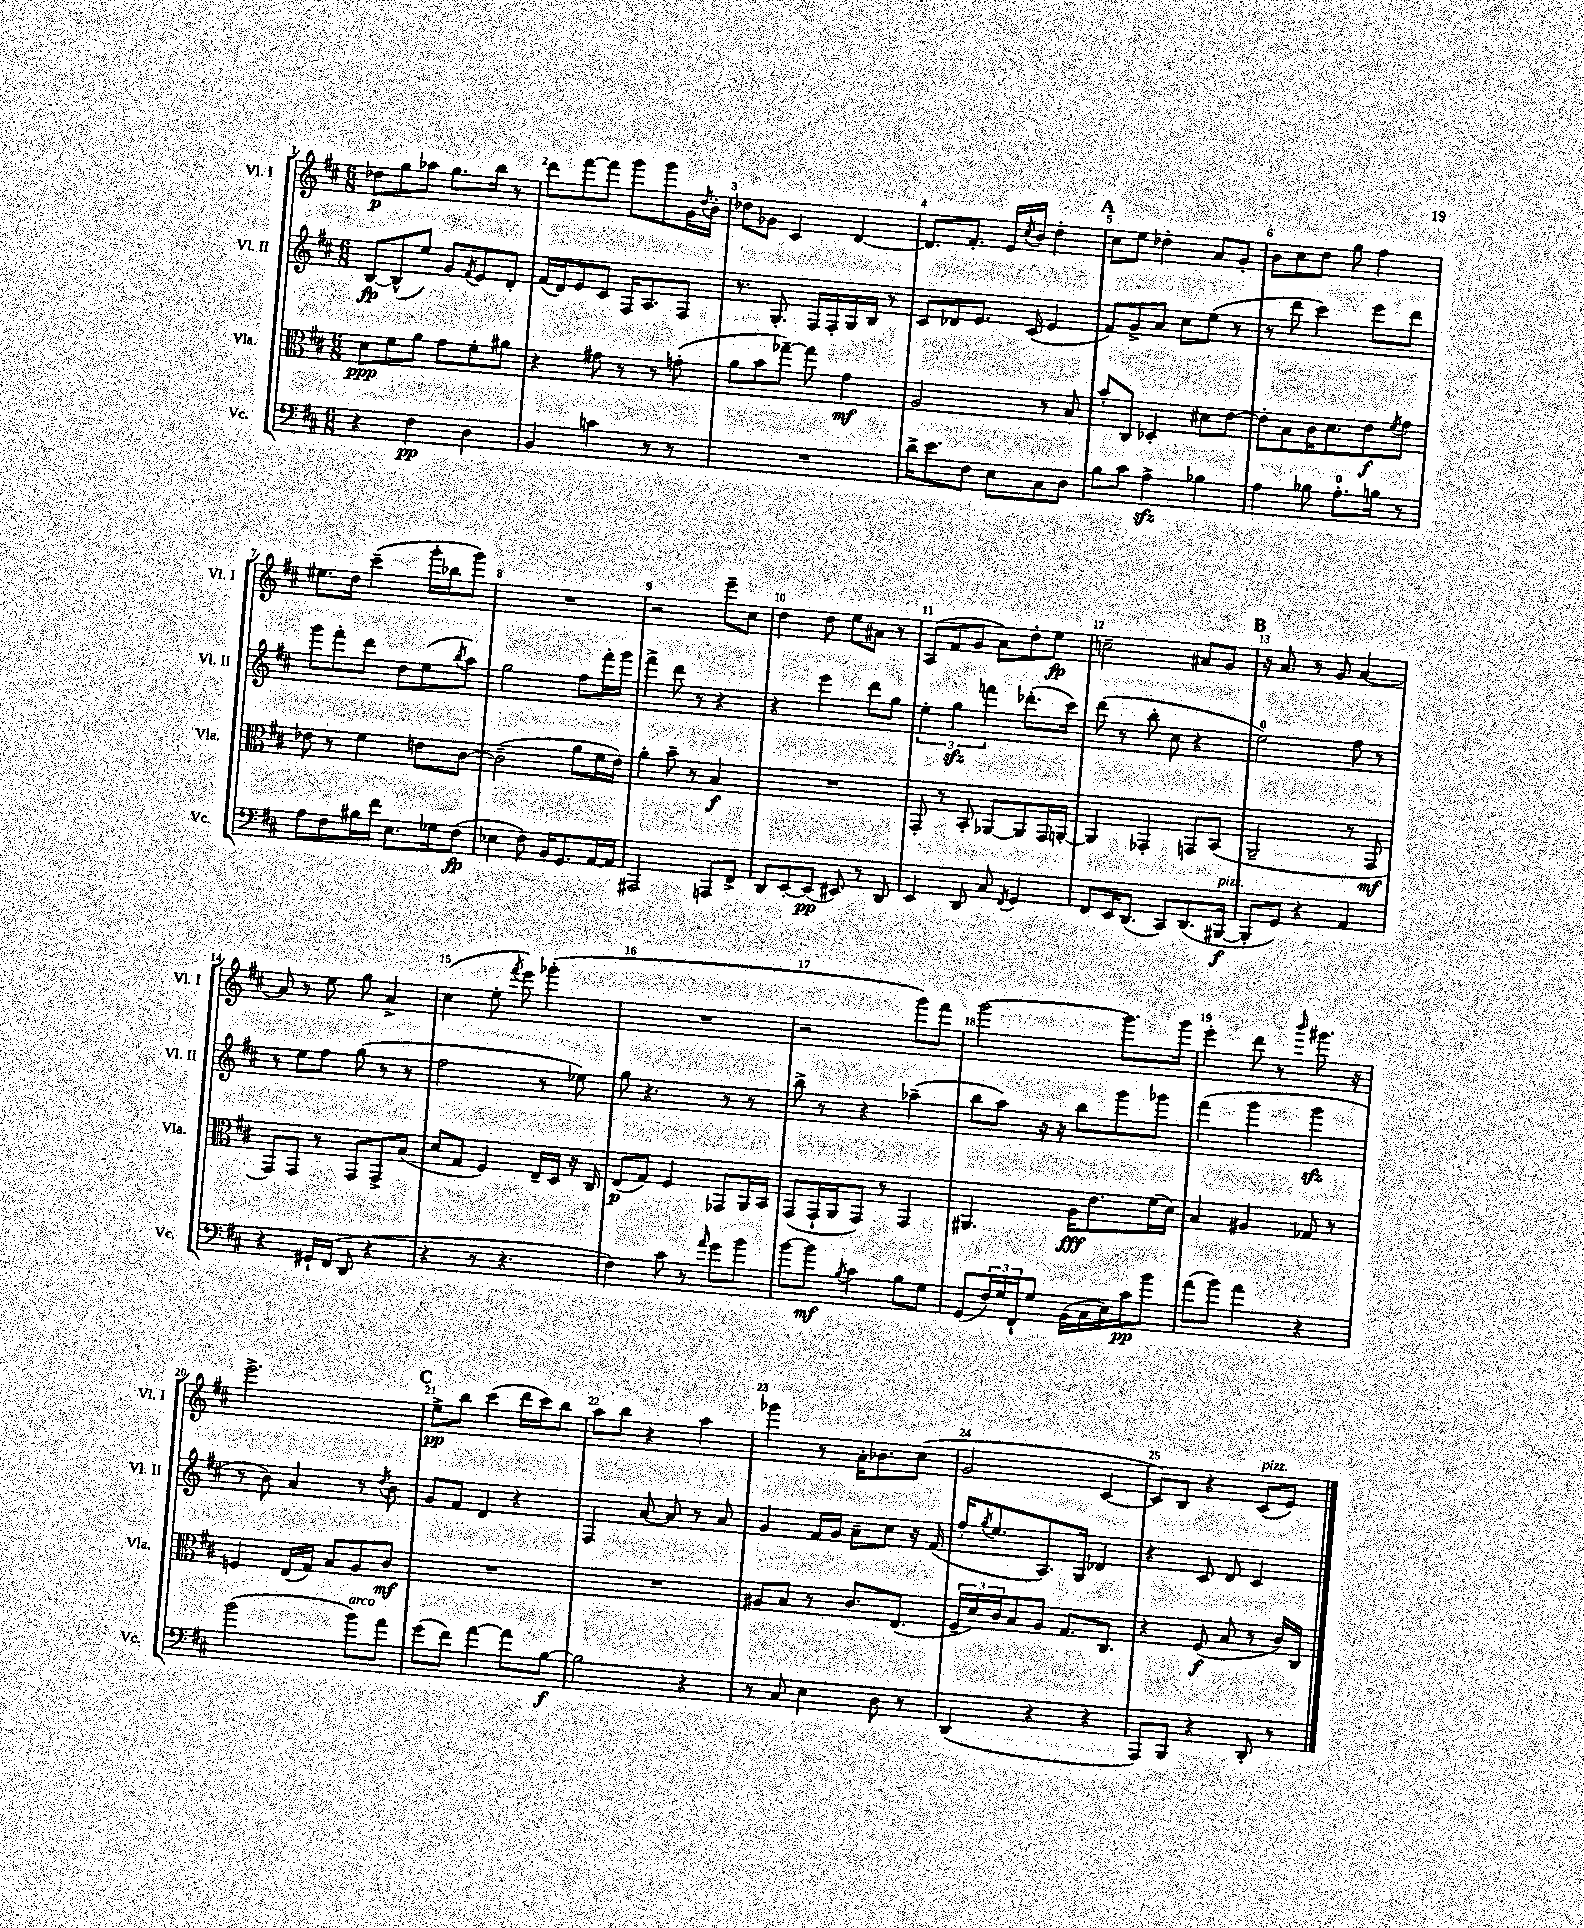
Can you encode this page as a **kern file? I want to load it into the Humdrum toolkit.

**kern	**dynam	**kern	**dynam	**kern	**dynam	**kern	**dynam
*part4	*part4	*part3	*part3	*part2	*part2	*part1	*part1
*staff4	*staff4	*staff3	*staff3	*staff2	*staff2	*staff1	*staff1
*I"Vc.	*	*I"Vla.	*	*I"Vl. II	*	*I"Vl. I	*
*I'Vc.	*	*I'Vla.	*	*I'Vl. II	*	*I'Vl. I	*
*clefF4	*	*clefC3	*	*clefG2	*	*clefG2	*
*k[f#c#]	*	*k[f#c#]	*	*k[f#c#]	*	*k[f#c#]	*
*M6/8	*	*M6/8	*	*M6/8	*	*M6/8	*
=1	=1	=1	=1	=1	=1	=1	=1
4r	.	8d\L	ppp	[8B/L	fp	8dd-X\L	p
.	.	8f#\	.	(8B^^/]	.	8gg\	.
4F#\	pp	8a\J	.	8ee/J)	.	8aa-X\J	.
.	.	8g\L	.	8g/L	.	8.gg\L	.
.	.	.	.	8qf#/	.	.	.
4D\	.	8f#'\	.	8e/	.	.	.
.	.	.	.	.	.	16bb\Jk	.
.	.	8a#X\J	.	8d'/J	.	8r	.
=2	=2	=2	=2	=2	=2	=2	=2
4BB/	.	4r	.	(16f#/LL	.	8ddd\L	.
.	.	.	.	16d/J)	.	.	.
.	.	.	.	8e/	.	[8fff#\	.
4cn\	.	8g#X\	.	8c#/J	.	8fff#\J]	.
.	.	8r	.	16F#/KL	.	8ggg\L	.
.	.	.	.	8.A/	.	.	.
8r	.	8r	.	.	.	8ggg\	.
8r	.	(8gn'\	.	8F#/J	.	16g\L	.
.	.	.	.	.	.	8qdd/	.
.	.	.	.	.	.	16b'\JJ	.
=3	=3	=3	=3	=3	=3	=3	=3
2.r	.	8a\L	.	8.r	.	8dd-X\L	.
.	.	8b\	.	.	.	8g-X\J	.
.	.	.	.	8.G'/	.	.	.
.	.	[8gg-X~\J)	.	.	.	4c#/	.
.	.	8gg-\]	.	16F#/LL	.	.	.
.	.	.	.	16F#'/	.	.	.
.	.	4g\	mf	16G/	.	[4d/	.
.	.	.	.	16B/JJ	.	.	.
.	.	.	.	8r	.	.	.
=4	=4	=4	=4	=4	=4	=4	=4
16d^\KL	.	2A/	.	8c#/L	.	8.d/L]	.
8.e\	.	.	.	.	.	.	.
.	.	.	.	8d-X/	.	.	.
.	.	.	.	.	.	8.f#'/J	.
8F#\J	.	.	.	8.e/J	.	.	.
8E\L	.	.	.	.	.	16e/LL	.
.	.	.	.	.	.	8qcc#/	.
.	.	.	.	(16c#/	.	16b/JJ	.
8C#\	.	8r	.	4e/	.	4dd'\	.
8D\J	.	8B/	.	.	.	.	.
!!LO:REH:place=s1:t=A
=5	=5	=5	=5	=5	=5	=5	=5
8B\L	.	8b'/L	.	8f#/L)	.	8cc#\L	.
8c#\J	.	8C#/J	.	8g^/	.	8ee\J	.
4Azz^\	.	4D-X'/	.	8a/J	.	4dd-X'\	.
.	.	.	.	8cc#\L	.	.	.
4B-X\	.	8d#X\L	.	(8ee\J	.	8a/L	.
.	.	[8e\J	.	8r	.	8g'/J	.
=6	=6	=6	=6	=6	=6	=6	=6
4A\	.	8e'\L]	.	8r	.	8b\L	.
.	.	8B\	.	8ddd\	.	8cc#\	.
8B-X\	.	16c#\K	.	4ccc#\)	.	8dd\J	.
.	.	8.d\	.	.	.	.	.
8.A'\L	.	.	.	.	.	8gg\	.
.	.	8e\	f	8eee\L	.	4ff#\	.
16Bn\Jk	.	.	.	.	.	.	.
.	.	8qf#/	.	.	.	.	.
8r	.	8g\J	.	8ddd\J	.	.	.
!!LO:LB:g=z
=7	=7	=7	=7	=7	=7	=7	=7
8A\L	.	8e-X\	.	8ggg\L	.	8.ee#X\L	.
8F#\	.	8r	.	8fff#'\	.	.	.
.	.	.	.	.	.	16dd\Jk	.
16B#X\L	.	4f#\	.	8ddd\J	.	(4ccc#~\	.
16f#\JJ	.	.	.	.	.	.	.
8.E\L	.	.	.	8dd\L	.	.	.
.	.	8en\L	.	(8ee\	.	16ggg'\LL	.
16G-X\k	.	.	.	.	.	16bb-X\J	.
.	.	.	.	8qbb/	.	.	.
(8F#\J	fp	[8c#\J	.	8aa\J)	.	8ggg\J)	.
=8	=8	=8	=8	=8	=8	=8	=8
4E-X\	.	(2c#~\]	.	2gg\	.	2.r	.
8F#\)	.	.	.	.	.	.	.
16BB/KL	.	.	.	.	.	.	.
8.GG/	.	.	.	.	.	.	.
.	.	8a\L	.	8ff#\L	.	.	.
[16AA/L	.	16f#\L	.	16fff#'\L	.	.	.
16AA/JJ]	.	16e\JJ)	.	16ggg\JJ	.	.	.
=9	=9	=9	=9	=9	=9	=9	=9
2AAA#X/	.	4a'\	.	4fff#^\	.	2r	.
.	.	8b~\	.	8ddd\	.	.	.
.	.	8r	.	8r	.	.	.
8AAAn/L	.	4B/	f	4r	.	8eee~\L	.
8FF#^/J	.	.	.	.	.	8cc#\J	.
=10	=10	=10	=10	=10	=10	=10	=10
8DD/L	.	2.r	.	4r	.	4dd\	.
[8EE'/	.	.	.	.	.	.	.
(8EE/J]	pp	.	.	4eee\	.	8dd\	.
8EE#X/)	.	.	.	.	.	8ee\L	.
8r	.	.	.	8ddd\L	.	8a#X\J	.
8DD/	.	.	.	8gg\J	.	8r	.
=11	=11	=11	=11	=11	=11	=11	=11
4EE/	.	8GG'/	.	6ee'\	.	(8A/L	.
.	.	8r	.	.	.	8f#/	.
.	.	.	.	6ggzz\	.	.	.
8DD/	.	8BB'/	.	.	.	8g/J	.
.	.	.	.	6fffn\	.	.	.
8C#/	.	[8AA-X/L	.	.	.	8a\L)	.
8qFF#/	.	.	.	.	.	.	.
4GG/	.	8AA-/]	.	(8.ddd-X'\L	.	8dd'\	.
.	.	16GG/L	.	.	.	8ee\J	fp
.	.	[16AAn'/JJ	.	16ccc#\Jk)	.	.	.
=12	=12	=12	=12	=12	=12	=12	=12
8FF#/L	.	4AA/]	.	(8ddd\	.	2ccn~\	.
16EE/K	.	.	.	8r	.	.	.
(8.DD/J	.	.	.	.	.	.	.
.	.	4GG-X'/	.	8bb'\	.	.	.
8CC#/L)	.	.	.	8cc#\	.	.	.
(8.DD/	.	8GGn/L	.	4r	.	8a#X/L	.
.	.	(8BB/J	.	.	.	8g/J	.
!LO:TX:a:i:t=pizz.	!	!	!	!	!	!	!
[16BBB#X/Jk	f	.	.	.	.	.	.
!!LO:REH:place=s1:t=B
=13	=13	=13	=13	=13	=13	=13	=13
8BBB#'/L]	.	2AA~/	.	2ee\)	.	16r	.
.	.	.	.	.	.	8.a/	.
8GG/J)	.	.	.	.	.	.	.
4r	.	.	.	.	.	8r	.
.	.	.	.	.	.	8g/	.
4AA/	.	8r	.	8ff#\	.	[4a/	.
.	.	8GG/	mf	8r	.	.	.
!!LO:LB:g=z
=14	=14	=14	=14	=14	=14	=14	=14
4r	.	8GG/L)	.	8r	.	8a/]	.
.	.	8GG/J	.	8ee\L	.	8r	.
16GG#X`/LL	.	8r	.	8ff#\J	.	8ee\	.
(16FF#/JJ	.	.	.	.	.	.	.
8DD/	.	8GG/L	.	(8gg\	.	8gg\	.
4r	.	8GG^/	.	8r	.	4a^/	.
.	.	(8B/J	.	8r	.	.	.
=15	=15	=15	=15	=15	=15	=15	=15
4r	.	8d/L	.	2ff#\	.	(4cc#\	.
.	.	8G/J	.	.	.	.	.
8r	.	4F#/)	.	.	.	8ee'\	.
.	.	.	.	.	.	8qfff#/	.
4.r	.	.	.	.	.	8eee\)	.
.	.	16E~/LL	.	8r	.	(4ggg-X'\	.
.	.	16D/JJ	.	.	.	.	.
.	.	16r	.	8ee-X\)	.	.	.
.	.	16C#/	.	.	.	.	.
=16	=16	=16	=16	=16	=16	=16	=16
4F#\)	.	(8E/L	p	8gg\	.	2.r	.
.	.	8G/J)	.	4.r	.	.	.
8c#\	.	4F#/	.	.	.	.	.
8r	.	.	.	.	.	.	.
16qqa/	.	.	.	.	.	.	.
8g\L	.	8GG-X/L	.	8r	.	.	.
8b\J	.	16AA/L	.	8r	.	.	.
.	.	16BB/JJ	.	.	.	.	.
=17	=17	=17	=17	=17	=17	=17	=17
[8b\L	.	(8GG/L	.	8bb^\	.	2r	.
8b\J]	mf	16GG`/L	.	8r	.	.	.
.	.	16AA/J	.	.	.	.	.
8qB/	.	.	.	.	.	.	.
4c#\	.	8GG/J)	.	4r	.	.	.
.	.	8r	.	.	.	.	.
8B\L	.	4GG/	.	(4aa-X~\	.	8ggg\L)	.
8G\J	.	.	.	.	.	8fff#\J	.
=18	=18	=18	=18	=18	=18	=18	=18
(8GG/L	.	4.AA#X/	.	8bb\L	.	[2ggg\	.
24F#/L)	.	.	.	8aa\J)	.	.	.
24G/	.	.	.	.	.	.	.
24FF#`/J	.	.	.	.	.	.	.
8G/J	.	.	.	16r	.	.	.
.	.	.	.	16r	.	.	.
(16BB\LL	.	16A\KL	fff	8bb\L	.	.	.
16C#\	.	8.e\	.	.	.	.	.
16E\)	.	.	.	8ggg\	.	8.ggg\L]	.
16c#\J	pp	.	.	.	.	.	.
8b\J	.	(16f#\L	.	8ggg-X\J	.	.	.
.	.	16d\JJ)	.	.	.	16ggg\Jk	.
=19	=19	=19	=19	=19	=19	=19	=19
(8a\L	.	4B/	.	(4fff#\	.	4eee'\	.
8b\J)	.	.	.	.	.	.	.
4a\	.	4A#X/	.	4ggg\	.	8ddd\	.
.	.	.	.	.	.	8r	.
.	.	.	.	.	.	16qqbbb/	.
4r	.	8G-X/	.	4gggzz\	.	8.ggg#X\	.
.	.	8r	.	.	.	.	.
.	.	.	.	.	.	16r	.
!!LO:LB:g=z
=20	=20	=20	=20	=20	=20	=20	=20
(2b\	.	4Fn/	.	8r	.	2.eee^\	.
.	.	.	.	8b\)	.	.	.
.	.	(16E/LL	.	4a/	.	.	.
.	.	16G/JJ)	.	.	.	.	.
.	.	8B/L	.	.	.	.	.
!LO:TX:a:i:t=arco	!	!	!	!	!	!	!
8b\L)	.	8A/	.	8r	.	.	.
.	.	.	.	8qdd/	.	.	.
8a\J	.	8c#/J	mf	8b\	.	.	.
!!LO:REH:place=s1:t=C
=21	=21	=21	=21	=21	=21	=21	=21
(8g\L	.	2.r	.	8g/L	.	8ee^\L	pp
8f#\J)	.	.	.	8f#/J	.	8bb\J	.
[4a\	.	.	.	4d/	.	(4ccc#\	.
8a\L]	.	.	.	4r	.	16ddd\LL	.
.	.	.	.	.	.	16ccc#\J)	.
[8B\J	f	.	.	.	.	8bb\J	.
=22	=22	=22	=22	=22	=22	=22	=22
2B\]	.	2.r	.	4F#/	.	8aa\L	.
.	.	.	.	.	.	8bb\J	.
.	.	.	.	[8a/	.	4r	.
.	.	.	.	8a/]	.	.	.
4r	.	.	.	8r	.	4aa\	.
.	.	.	.	8a/	.	.	.
=23	=23	=23	=23	=23	=23	=23	=23
8r	.	8A#X/L	.	4g/	.	4ggg-X\	.
8C#/	.	8B/J	.	.	.	.	.
4E\	.	8r	.	16f#/LL	.	8r	.
.	.	.	.	16g/JJ	.	.	.
.	.	8.c#/L	.	8a~\L	.	16a'\KL	.
.	.	.	.	.	.	8.b-X\	.
8D\	.	.	.	8cc#\J	.	.	.
.	.	(8.E/J	.	.	.	.	.
8r	.	.	.	16r	.	(8cc#\J	.
.	.	.	.	(16f#/	.	.	.
=24	=24	=24	=24	=24	=24	=24	=24
(4DD/	.	24F#~/LL	.	16ff#'/KL	.	2g/	.
.	.	24d/)	.	.	.	.	.
.	.	.	.	8qgg/	.	.	.
.	.	.	.	8.ee/	.	.	.
.	.	24c#/J	.	.	.	.	.
.	.	8B/	.	.	.	.	.
4r	.	8A/J	.	8.A/)	.	.	.
.	.	8.G/L	.	.	.	.	.
.	.	.	.	16G/Jk	.	.	.
4r	.	.	.	4d-X/	.	[4c#/	.
.	.	8.C#/J	.	.	.	.	.
=25	=25	=25	=25	=25	=25	=25	=25
8AAA/L)	.	4r	.	4r	.	8c#/L])	.
8BBB/J	.	.	.	.	.	8B/J	.
4r	.	(8F#/	f	8c#/	.	4r	.
.	.	8B/	.	8d/	.	.	.
!	!	!	!	!	!	!LO:TX:a:i:t=pizz.	!
8DD'/	.	8r	.	4c#/	.	(8c#/L	.
8r	.	16c#/LL)	.	.	.	8e/J)	.
.	.	16C#/JJ	.	.	.	.	.
==	==	==	==	==	==	==	==
*-	*-	*-	*-	*-	*-	*-	*-
